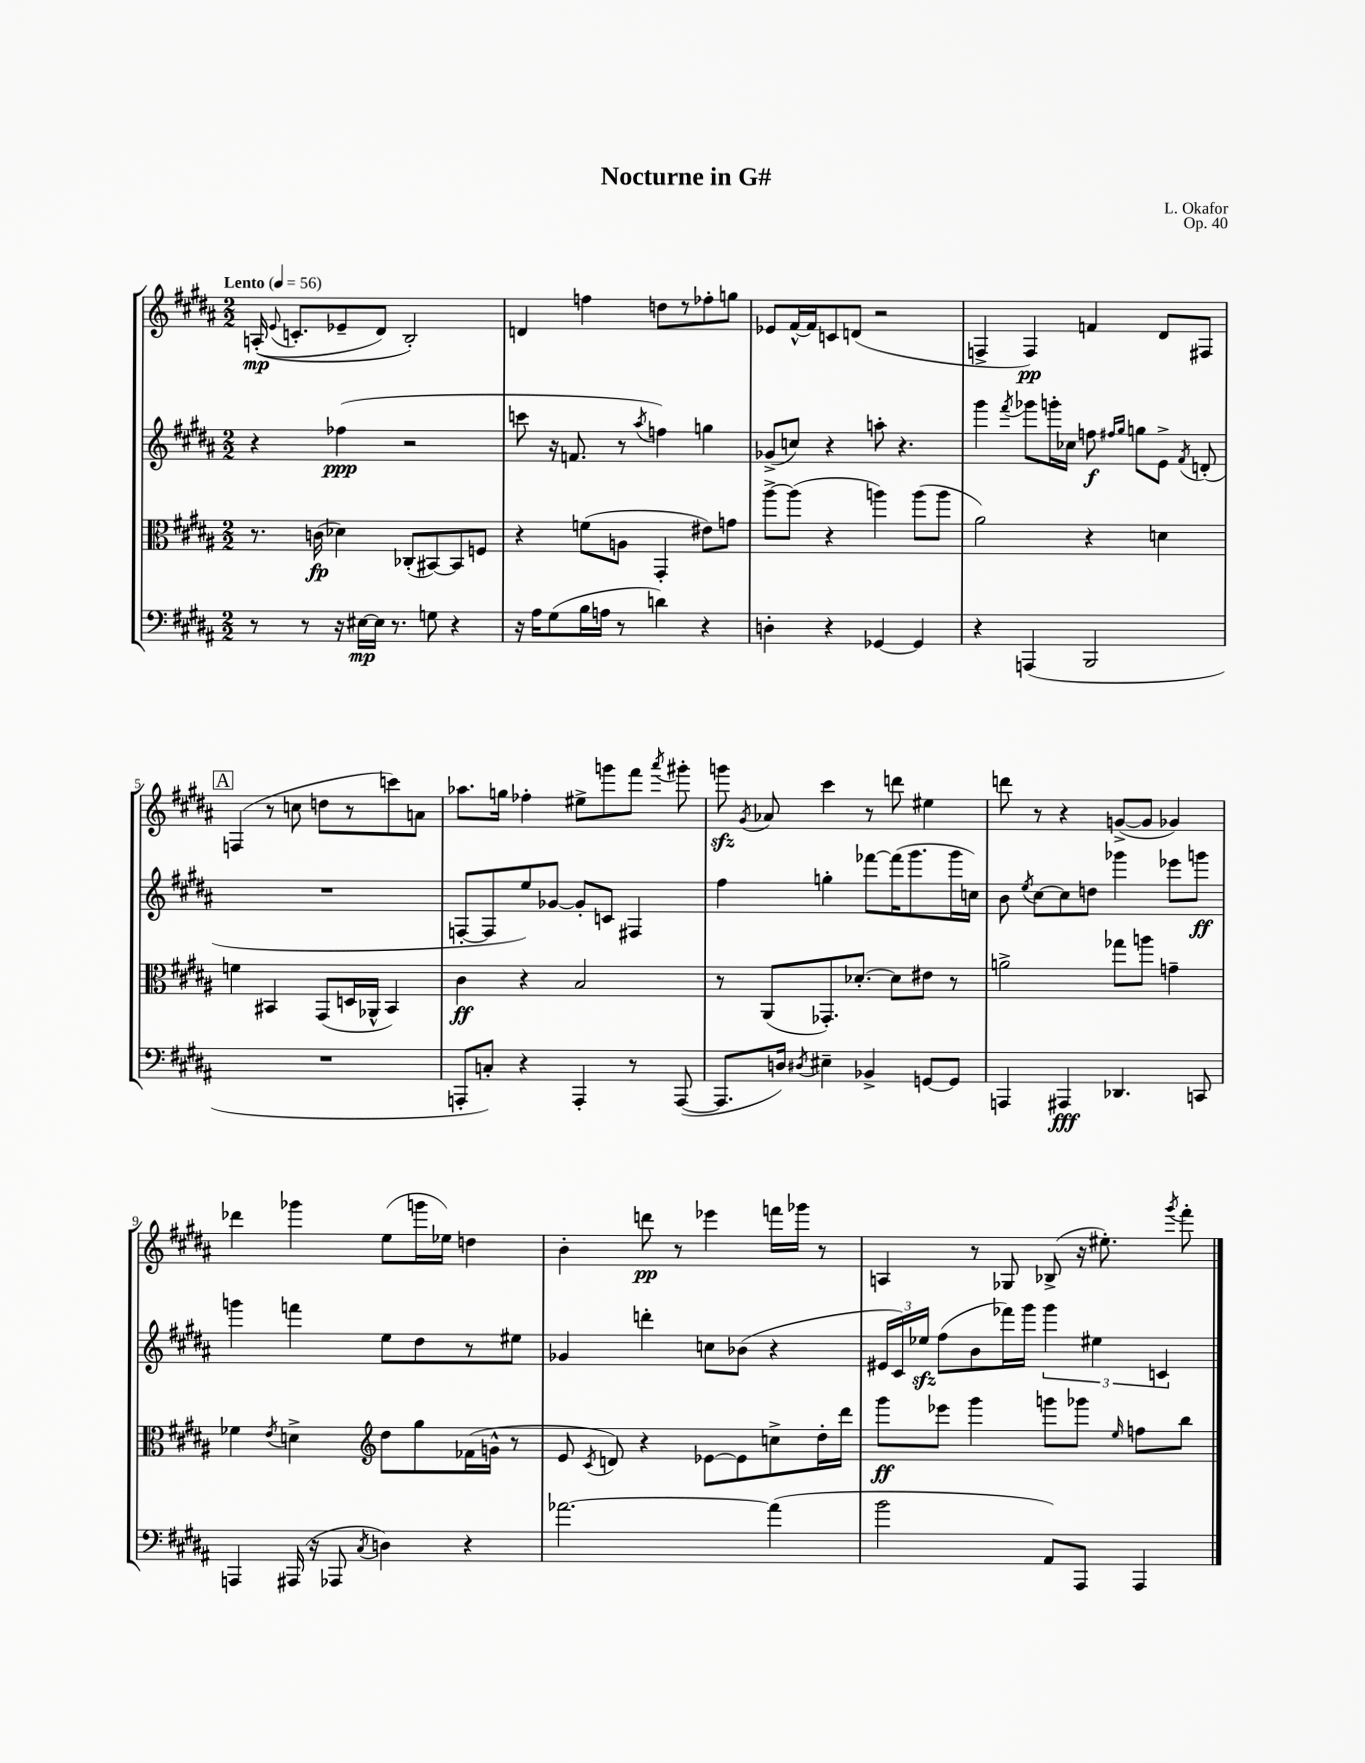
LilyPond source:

\header { title = "Nocturne in G#" composer = "L. Okafor" opus = "Op. 40" }
<<
\new StaffGroup <<
\new Staff = "s0" {
    \clef treble \key b \major \numericTimeSignature \time 2/2 \tempo "Lento" 4 = 56
    \autoBeamOff a16-.\mp(\( \appoggiatura { e'8 } c'8.[-. ees'8-- dis'8]) b2-.\) |
    d'4 f''4 d''8[ r8 fes''8-. g''8] |
    ees'8[ fis'16~-^ fis'16 c'8 d'8]( r2 |
    f4-> f4\pp) f'4 dis'8[ fis8] |
    \mark \markup { \box "A" } f4( r8 c''8 d''8[ r8 c'''8) a'8] |
    aes''8.[ g''16] fes''4-. eis''8[-> g'''8 fis'''8] \acciaccatura { ais'''8 } gis'''8-. |
    g'''8\sfz \acciaccatura { gis'8 } aes'8 cis'''4 r8 d'''8 eis''4 |
    d'''8 r8 r4 g'8[~->( g'8] ges'4) |
    des'''4 ges'''4 e''8[( g'''16 ees''16]) d''4 |
    b'4-. d'''8\pp r8 ees'''4 f'''16[ ges'''16] r8 |
    a4 r8 ges8 bes8->( r16 eis''8.-.) \acciaccatura { gis'''8 } fis'''8-. \bar "|." |
}
\new Staff = "s1" {
    \clef treble \key b \major \numericTimeSignature \time 2/2
    \autoBeamOff r4 fes''4\ppp( r2 |
    c'''8 r16 f'8. r8 \acciaccatura { ais''8 } f''4) g''4 |
    ges'8[->( c''8]) r4 a''8-. r4. |
    gis'''4 \acciaccatura { fis'''8 } ges'''8[ g'''16-. ces''16] f''8\f \grace { fis''16[ gis''16] } g''8[ e'8]-> \acciaccatura { fis'8 } d'8-.( |
    \mark \markup { \box "A" } R1 |
    f8[~-. f8 e''8) ges'8]~ ges'8[-. c'8] fis4 |
    fis''4 g''4-. fes'''8[~ fes'''16( gis'''8. gis'''16 c''16]) |
    b'8 \acciaccatura { e''8 } cis''8[~ cis''8 d''8] ges'''4 ees'''8[ g'''8]\ff |
    g'''4 f'''4 e''8[ dis''8 r8 eis''8] |
    ges'4 d'''4-. c''8[ bes'8]( r4 |
    \tuplet 3/2 { eis'16[ cis'16) ees''16]\sfz } fis''8[( b'8 fes'''16) gis'''16] \tuplet 3/2 { gis'''4 eis''4 c'4 } \bar "|." |
}
\new Staff = "s2" {
    \clef alto \key b \major \numericTimeSignature \time 2/2
    \autoBeamOff r8. c'16\fp( des'4) ces8[-.( bis,8~) bis,8 f8] |
    r4 f'8[( a8] gis,4-. eis'8[) g'8] |
    ais''8[~-> ais''8]( r4 a''4) a''8[( a''8] |
    ais'2) r4 d'4 |
    \mark \markup { \box "A" } f'4 bis,4 gis,8[( d16 aes,16]-^ bis,4) |
    cis'4\ff r4 b2 |
    r8 ais,8[( ges,8.-.) des'8.]~-. des'8[ eis'8] r8 |
    a'2-> ges''8[ a''8] g'4-- |
    fes'4 \acciaccatura { e'8 } d'4-> \clef treble dis''8[ gis''8 fes'16( g'16]-^ r8 |
    e'8 \acciaccatura { cis'8 } d'8) r4 ees'8[~ ees'8 c''8-> dis''16-. dis'''16] |
    gis'''8[\ff ees'''8] gis'''4 g'''8[ ges'''8] \grace { e''16 } f''8[ b''8] \bar "|." |
}
\new Staff = "s3" {
    \clef bass \key b \major \numericTimeSignature \time 2/2
    \autoBeamOff r8 r8 r16 eis16[~\mp eis16] r8. g8 r4 |
    r16 ais16[ gis8( b16 a16] r8 d'4) r4 |
    d4-. r4 ges,4~ ges,4 |
    r4 a,,4( b,,2 |
    \mark \markup { \box "A" } R1 |
    a,,8[-. c8]-.) r4 a,,4-. r8 a,,8~( |
    a,,8.[ d16]) \acciaccatura { dis8 } eis4-- bes,4-> g,8[~ g,8] |
    a,,4 ais,,4\fff des,4. c,8 |
    a,,4 ais,,16( r16 aes,,8 \acciaccatura { cis8 } d4) r4 |
    aes'2.~ aes'4( |
    b'2 ais,8[) ais,,8] ais,,4 \bar "|." |
}
>>
>>
